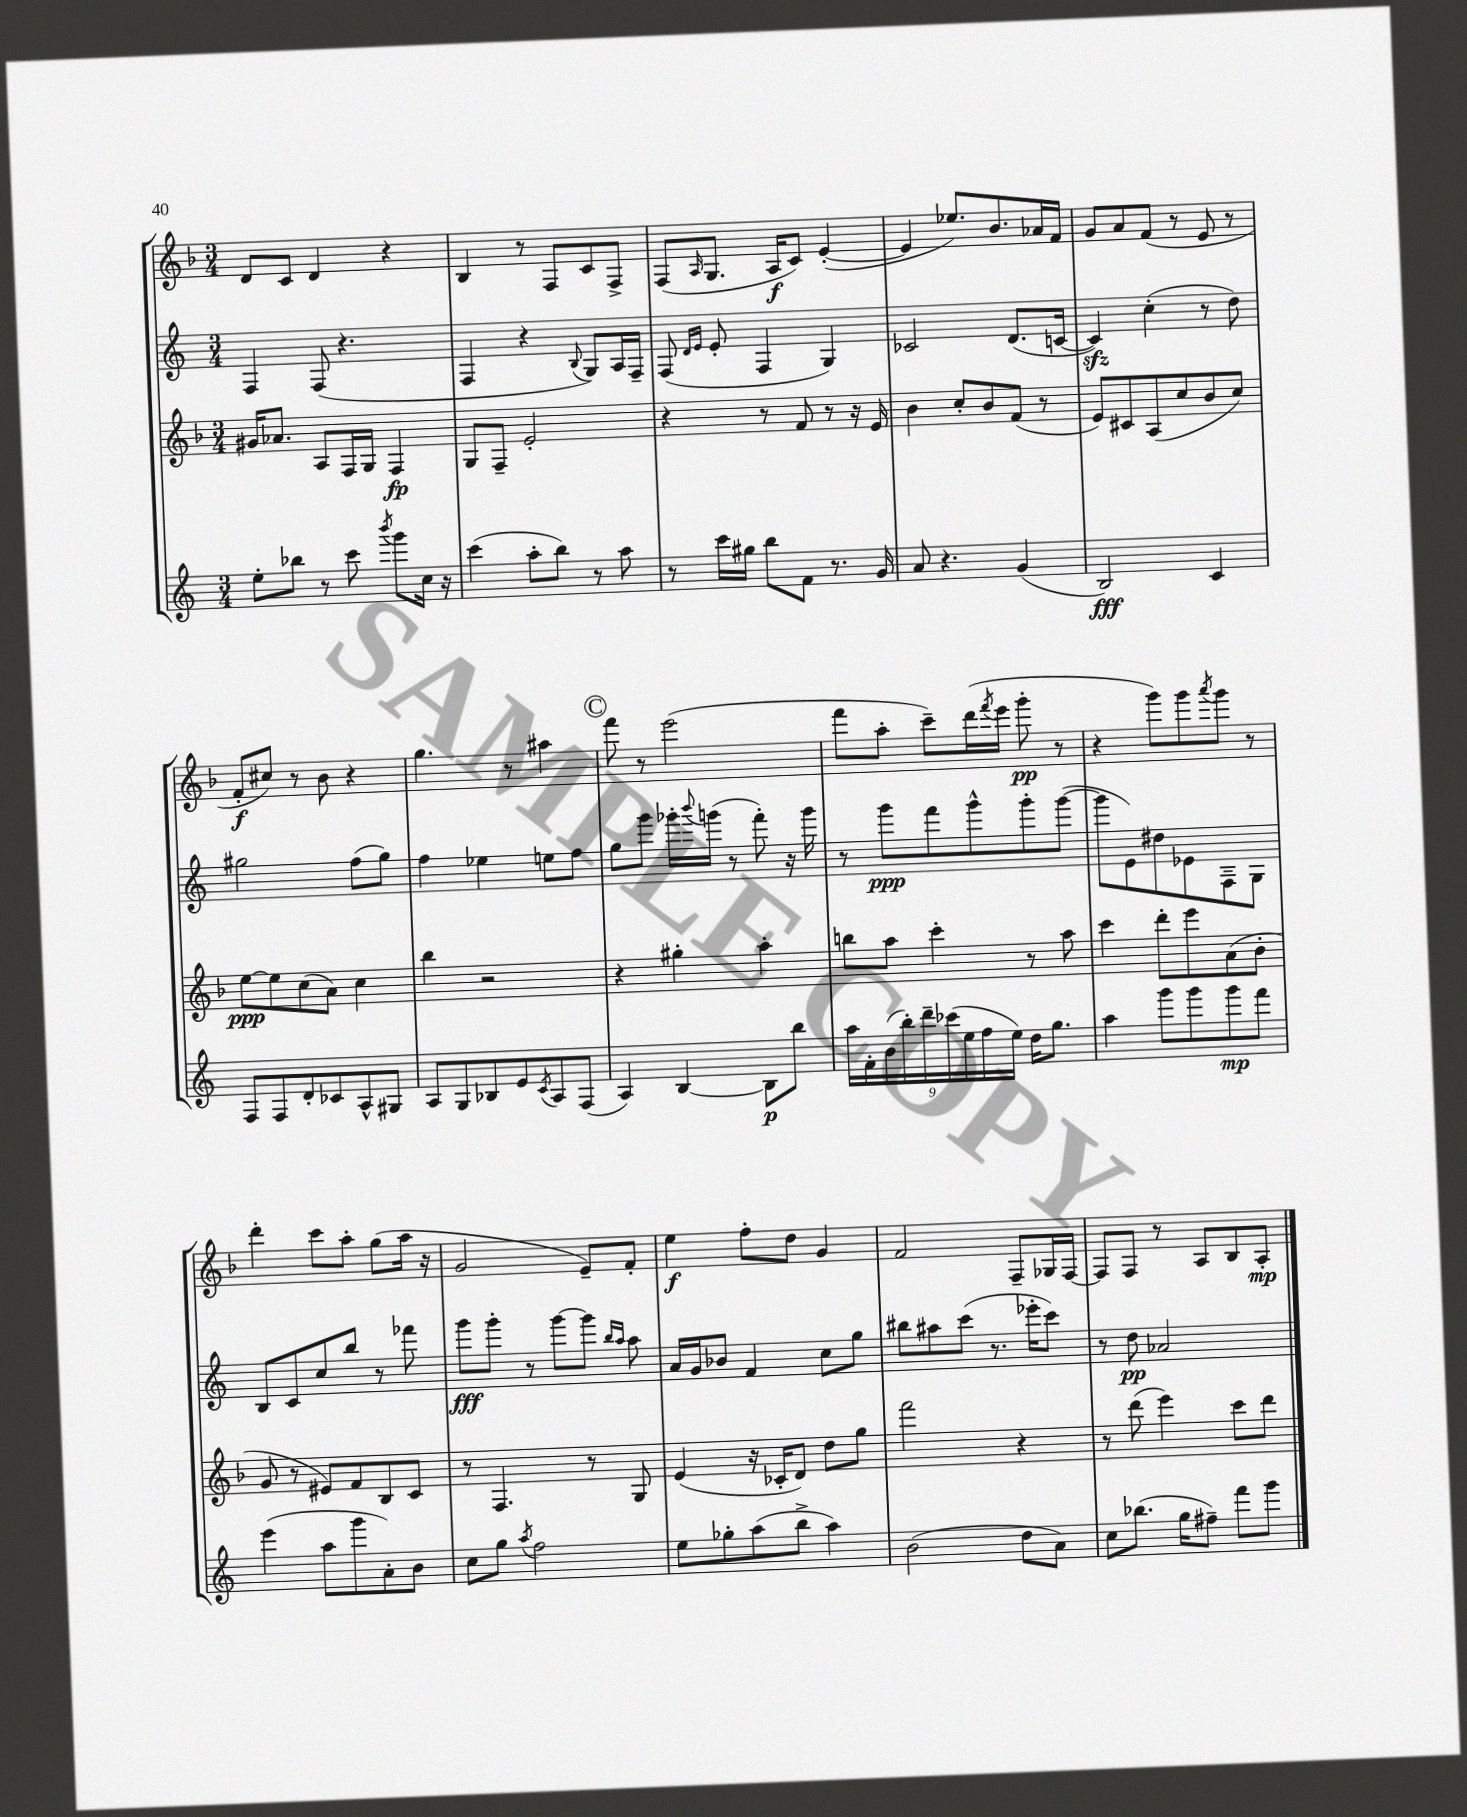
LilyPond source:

<<
\new StaffGroup <<
\new Staff = "s0" {
    \clef treble \key f \major \numericTimeSignature \time 3/4
    d'8 c'8 d'4 r4 |
    bes4 r8 f8 c'8 f8-> |
    f8( \grace { a16 } g8. a16\f c'8) e'4~-.( |
    e'4 ees''8.) bes'8. aes'16 f'16 |
    g'8 a'8 f'8( r8 e'8 r8 |
    f'8-.\f cis''8) r8 bes'8 r4 |
    g''4. r8 ais''4 |
    \mark \markup { \circle "C" } f'''8 r8 e'''2( |
    f'''8 a''8-. c'''8--) d'''16( \acciaccatura { f'''8 } e'''16 g'''8-.\pp r8 |
    r4 g'''8) g'''8 \acciaccatura { a'''8 } g'''8 r8 |
    d'''4-. c'''8 a''8-. g''8( a''16 r16 |
    g'2 e'8--) f'8-. |
    e''4\f f''8-. d''8 g'4 |
    f'2 f8-- ges16 f16~ |
    f8 f8 r8 a8 bes8 a8-.\mp \bar "|." |
}
\new Staff = "s1" {
    \clef treble \key c \major \numericTimeSignature \time 3/4
    f4 f8( r4. |
    f4 r4 \appoggiatura { b8 } g8) a16 f16-- |
    f8( \grace { d'16 e'16 } e'8-. f4 g4) |
    ces'2 d'8.( c'16~ |
    c'4\sfz) c''4-.( r8 d''8) |
    gis''2 f''8( gis''8) |
    f''4 ees''4 e''8 f''8 |
    \mark \markup { \circle "C" } g''8 g'''8 ges'''16-. \appoggiatura { b'''8 } g'''16( r8 f'''8-.) r16 g'''16 |
    r8 g'''8\ppp f'''8 g'''8-^ g'''8-. g'''8~( |
    g'''8 e'8) dis''8 ees'8 f8-- g8 |
    b8 c'8 c''8 b''8 r8 fes'''8 |
    g'''8\fff g'''8-. r8 g'''8~ g'''8 \grace { b''16 a''16 } a''8 |
    a'16 g'16 bes'8 f'4 c''8 g''8 |
    bis''8 ais''8 c'''8( r8. ees'''16-. c'''8) |
    r8 d''8\pp aes'2 \bar "|." |
}
\new Staff = "s2" {
    \clef treble \key f \major \numericTimeSignature \time 3/4
    gis'16 aes'8. a8 f16 g16 f4\fp |
    g8 f8-- e'2-. |
    r4 r8 f'8 r8 r16 e'16 |
    bes'4 c''8-. bes'8 f'8( r8 |
    e'8) cis'8 a8( c''8 bes'8 c''8) |
    e''8~\ppp e''8 c''8( a'8) c''4 |
    bes''4 r2 |
    \mark \markup { \circle "C" } r4 gis''4-. a''4-. |
    b''8 a''8 c'''4-. r8 a''8 |
    c'''4 d'''8-. e'''8 a'8( bes'8-. |
    g'8 r8 eis'8) f'8 bes8 c'8 |
    r8 f4. r8 g8 |
    e'4( r16 ces'16-. d'8) d''8 g''8 |
    f'''2 r4 |
    r8 d'''8( e'''4) c'''8 d'''8 \bar "|." |
}
\new Staff = "s3" {
    \clef treble \key c \major \numericTimeSignature \time 3/4
    e''8-. bes''8 r8 c'''8 \acciaccatura { b'''8 } g'''8 c''16 r16 |
    c'''4( a''8-. b''8) r8 a''8 |
    r8 c'''16 gis''16 b''8 f'8 r8. g'16 |
    a'8 r4. g'4( |
    b2\fff) c'4 |
    f8 f8 d'8-. ces'8 a8-^ gis8 |
    a8 g8 bes8 e'8 \acciaccatura { c'8 } a8 f8( |
    \mark \markup { \circle "C" } a4) b4~ b8\p b''8 |
    \tuplet 9/8 { a''16 f'16-. b'16( b''16-.) d'''16-- ces'''16( e''16 f''16 e''16) } d''16 g''8. |
    a''4 g'''8 g'''8 g'''8\mp f'''8 |
    e'''4( a''8 g'''8 a'8-.) b'8 |
    c''8 g''8 \acciaccatura { a''8 } f''2 |
    e''8 ges''8-. a''8( b''8-> a''4) |
    b'2( d''8 a'8) |
    c''8 bes''8.( g''16 fis''8--) f'''8 g'''8 \bar "|." |
}
>>
>>
\layout { \context { \Score \remove "Bar_number_engraver" } }
